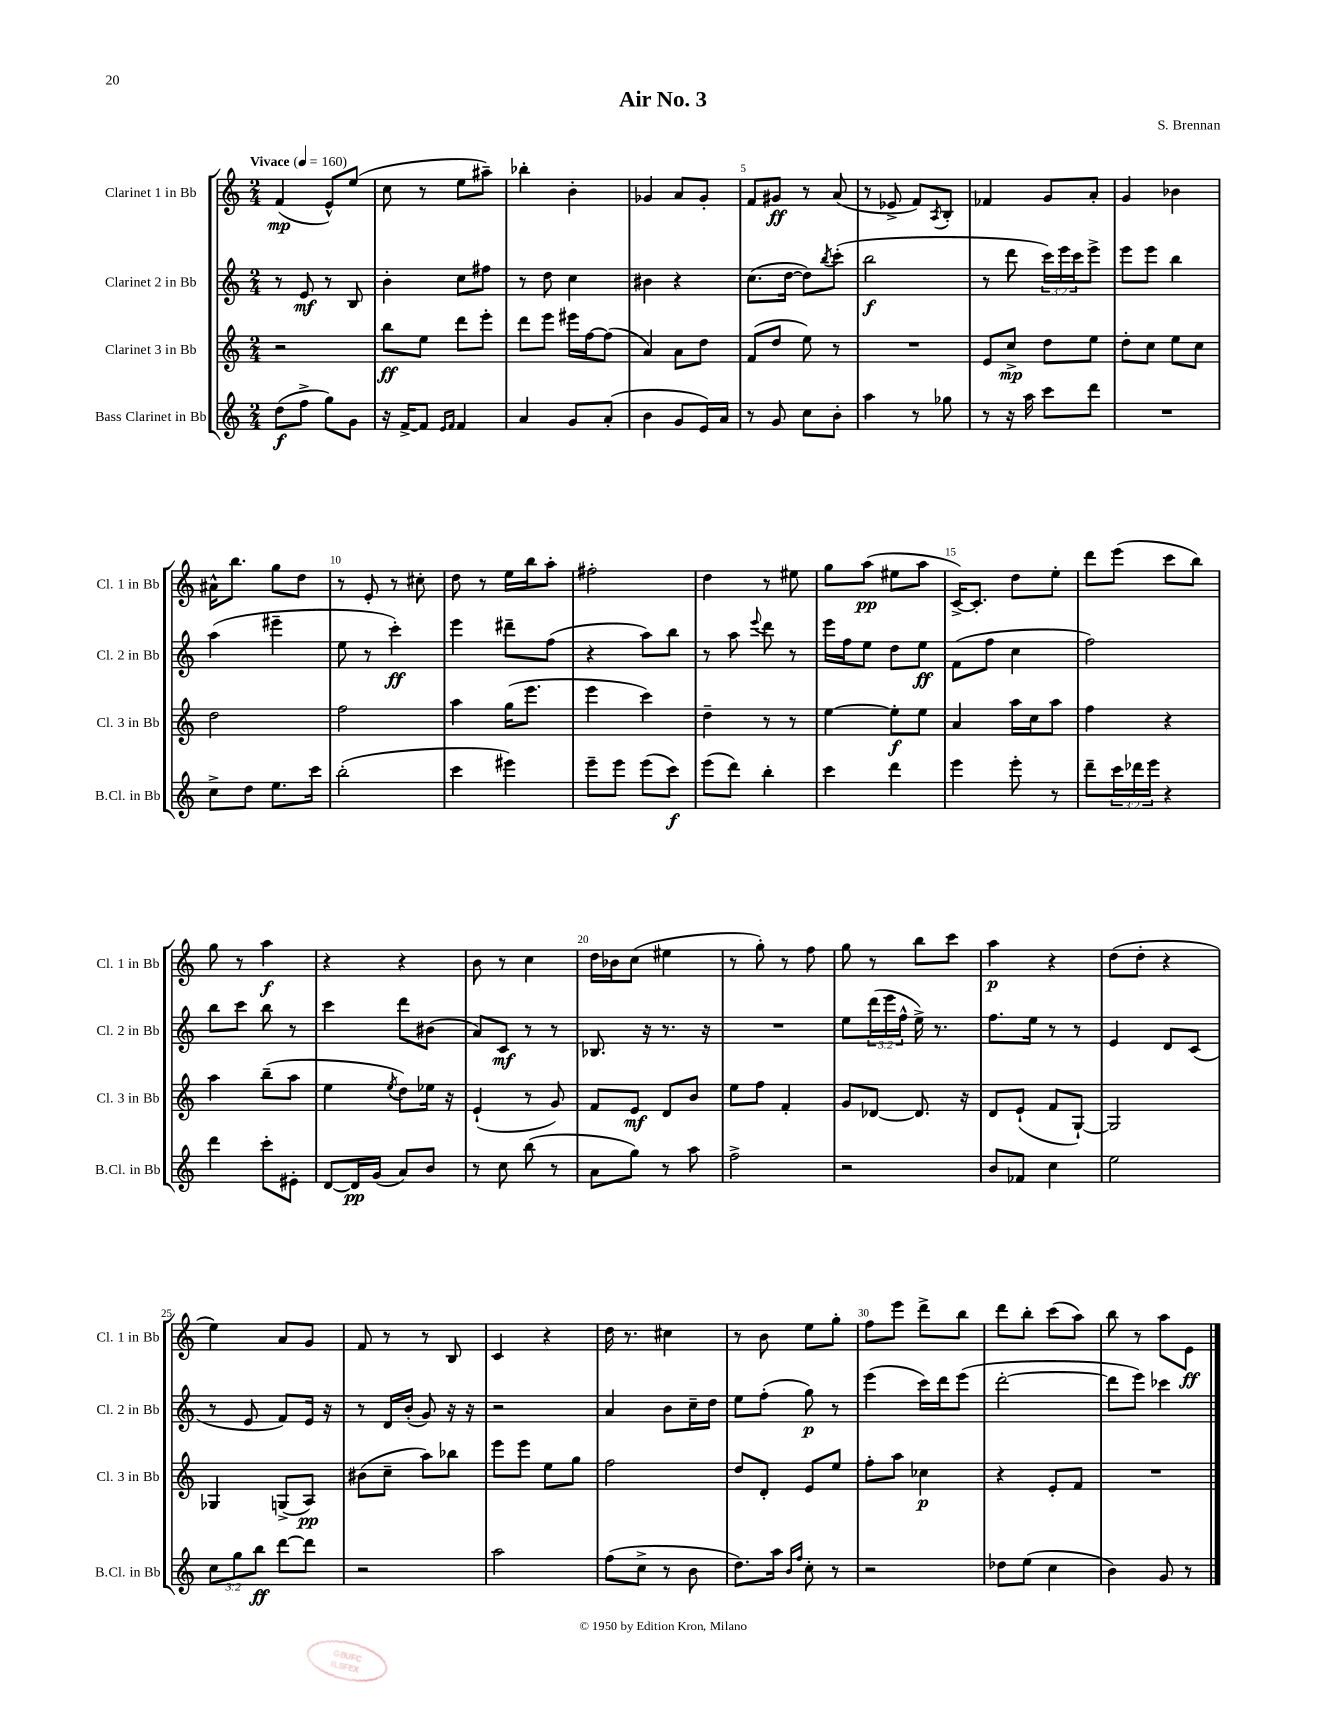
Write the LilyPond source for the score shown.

\header { title = "Air No. 3" composer = "S. Brennan" }
<<
\new StaffGroup <<
\new Staff = "s0" \with { instrumentName = "Clarinet 1 in Bb" shortInstrumentName = "Cl. 1 in Bb" } {
    \clef treble \key c \major \numericTimeSignature \time 2/4 \tempo "Vivace" 4 = 160
    f'4\mp( e'8-^) e''8( |
    c''8 r8 e''8 ais''8--) |
    bes''4-. b'4-. |
    ges'4 a'8 ges'8-. |
    f'8 gis'8\ff r8 a'8( |
    r8 ees'8-> f'8) \acciaccatura { a8 } b8-. |
    fes'4 g'8 a'8-. |
    g'4 bes'4 |
    ais'16-^ b''8. g''8 d''8 |
    r8 e'8-. r8 cis''8-. |
    d''8 r8 e''16 b''16 a''8-. |
    fis''2-. |
    d''4 r8 eis''8 |
    g''8 a''8\pp( eis''8 a''8 |
    c'16~->) c'8.-. d''8 e''8-. |
    d'''8 e'''8( c'''8 b''8) |
    g''8 r8 a''4\f |
    r4 r4 |
    b'8 r8 c''4 |
    d''16 bes'16 c''8( eis''4 |
    r8 g''8-.) r8 f''8 |
    g''8 r8 b''8 c'''8 |
    a''4\p r4 |
    d''8( d''8-. r4 |
    e''4) a'8 g'8 |
    f'8 r8 r8 b8 |
    c'4 r4 |
    d''16 r8. cis''4 |
    r8 b'8 e''8 g''8-. |
    f''8 e'''8 d'''8-> b''8 |
    d'''8 b''8-. c'''8( a''8) |
    b''8 r8 a''8 e'8\ff \bar "|." |
}
\new Staff = "s1" \with { instrumentName = "Clarinet 2 in Bb" shortInstrumentName = "Cl. 2 in Bb" } {
    \clef treble \key c \major \numericTimeSignature \time 2/4 \override Staff.TupletNumber.text = #tuplet-number::calc-fraction-text
    r8 e'8\mf r8 b8 |
    b'4-. c''8 fis''8 |
    r8 d''8 c''4 |
    bis'4 r4 |
    c''8.( d''16~ d''8) \acciaccatura { b''8 } c'''8-.( |
    b''2\f |
    r8 d'''8 \tuplet 3/2 { c'''16) e'''16 c'''16 } e'''8-> |
    e'''8 e'''8 b''4 |
    a''4( eis'''4-- |
    e''8 r8 c'''4-.\ff) |
    e'''4 dis'''8-- f''8( |
    r4 a''8) b''8 |
    r8 a''8 \appoggiatura { e'''8 } d'''8 r8 |
    e'''16 f''16 e''8 d''8 e''8\ff |
    f'8( f''8 c''4 |
    f''2) |
    b''8 c'''8 b''8 r8 |
    c'''4 d'''8 bis'8( |
    a'8) c'8\mf r8 r8 |
    bes8. r16 r8. r16 |
    R2 |
    e''8 \tuplet 3/2 { d'''16( e'''16 f''16-^ } e''16->) r8. |
    f''8. e''16 r8 r8 |
    e'4 d'8 c'8( |
    r8 e'8 f'8) e'16 r16 |
    r8 d'16 b'16-.( g'8) r16 r16 |
    r2 |
    a'4 b'8 c''16-- d''16 |
    e''8 f''8-.( g''8\p) r8 |
    e'''4( c'''16) d'''16 e'''8( |
    d'''2~-. |
    d'''8 e'''8) ces'''4 \bar "|." |
}
\new Staff = "s2" \with { instrumentName = "Clarinet 3 in Bb" shortInstrumentName = "Cl. 3 in Bb" } {
    \clef treble \key c \major \numericTimeSignature \time 2/4
    r2 |
    b''8\ff e''8 d'''8 e'''8-. |
    d'''8 e'''8 eis'''16 f''16~ f''8( |
    a'4) a'8 d''8 |
    f'8( d''8 e''8) r8 |
    R2 |
    e'8 c''8->\mp d''8 e''8 |
    d''8-. c''8 e''8 c''8 |
    d''2 |
    f''2 |
    a''4 g''16( e'''8. |
    e'''4 c'''4) |
    d''4-- r8 r8 |
    e''4~ e''8-.\f e''8 |
    a'4 a''16 c''16 a''8 |
    f''4 r4 |
    a''4 b''8--( a''8 |
    e''4 \acciaccatura { e''8 } d''8) ees''16 r16 |
    e'4-!( r8 g'8) |
    f'8 e'8\mf d'8 b'8 |
    e''8 f''8 f'4-. |
    g'8 des'8~ des'8. r16 |
    d'8 e'8-!( f'8 g8~-!) |
    g2 |
    ges4 g8->( a8\pp) |
    bis'8( c''8-- a''8) bes''8 |
    e'''8 e'''8 e''8 g''8 |
    f''2 |
    d''8 d'8-. e'8 e''8 |
    f''8-. a''8 ces''4\p |
    r4 e'8-. f'8 |
    R2 \bar "|." |
}
\new Staff = "s3" \with { instrumentName = "Bass Clarinet in Bb" shortInstrumentName = "B.Cl. in Bb" } {
    \clef treble \key c \major \numericTimeSignature \time 2/4 \override Staff.TupletNumber.text = #tuplet-number::calc-fraction-text
    d''8\f( f''8-> g''8) g'8 |
    r16 f'16~-> f'8 \grace { e'16 f'16 } f'4 |
    a'4 g'8 a'8-.( |
    b'4 g'8 e'16) a'16 |
    r8 g'8 c''8 b'8-. |
    a''4 r8 ges''8 |
    r8 r16 a''16 c'''8 d'''8 |
    R2 |
    c''8-> d''8 e''8. c'''16 |
    b''2-.( |
    c'''4 eis'''4) |
    e'''8-- e'''8 e'''8( c'''8\f) |
    e'''8( d'''8) b''4-. |
    c'''4 d'''4 |
    e'''4 e'''8-. r8 |
    d'''8-- \tuplet 3/2 { c'''16 des'''16 e'''16 } r4 |
    d'''4 c'''8-. eis'8-. |
    d'8~ d'16\pp g'16( a'8) b'8 |
    r8 c''8 b''8( r8 |
    a'8 g''8) r8 a''8 |
    f''2-> |
    r2 |
    b'8 fes'8 c''4 |
    e''2 |
    \tuplet 3/2 { c''8 g''8 b''8\ff } d'''8~ d'''8 |
    r2 |
    a''2 |
    f''8( c''8-> r8 b'8 |
    d''8.) a''16 \grace { b'16 f''16 } c''8-. r8 |
    r2 |
    des''8 e''8( c''4 |
    b'4) g'8 r8 \bar "|." |
}
>>
>>
\layout { \context { \Score \override BarNumber.break-visibility = ##(#f #t #t) barNumberVisibility = #(every-nth-bar-number-visible 5) } }
